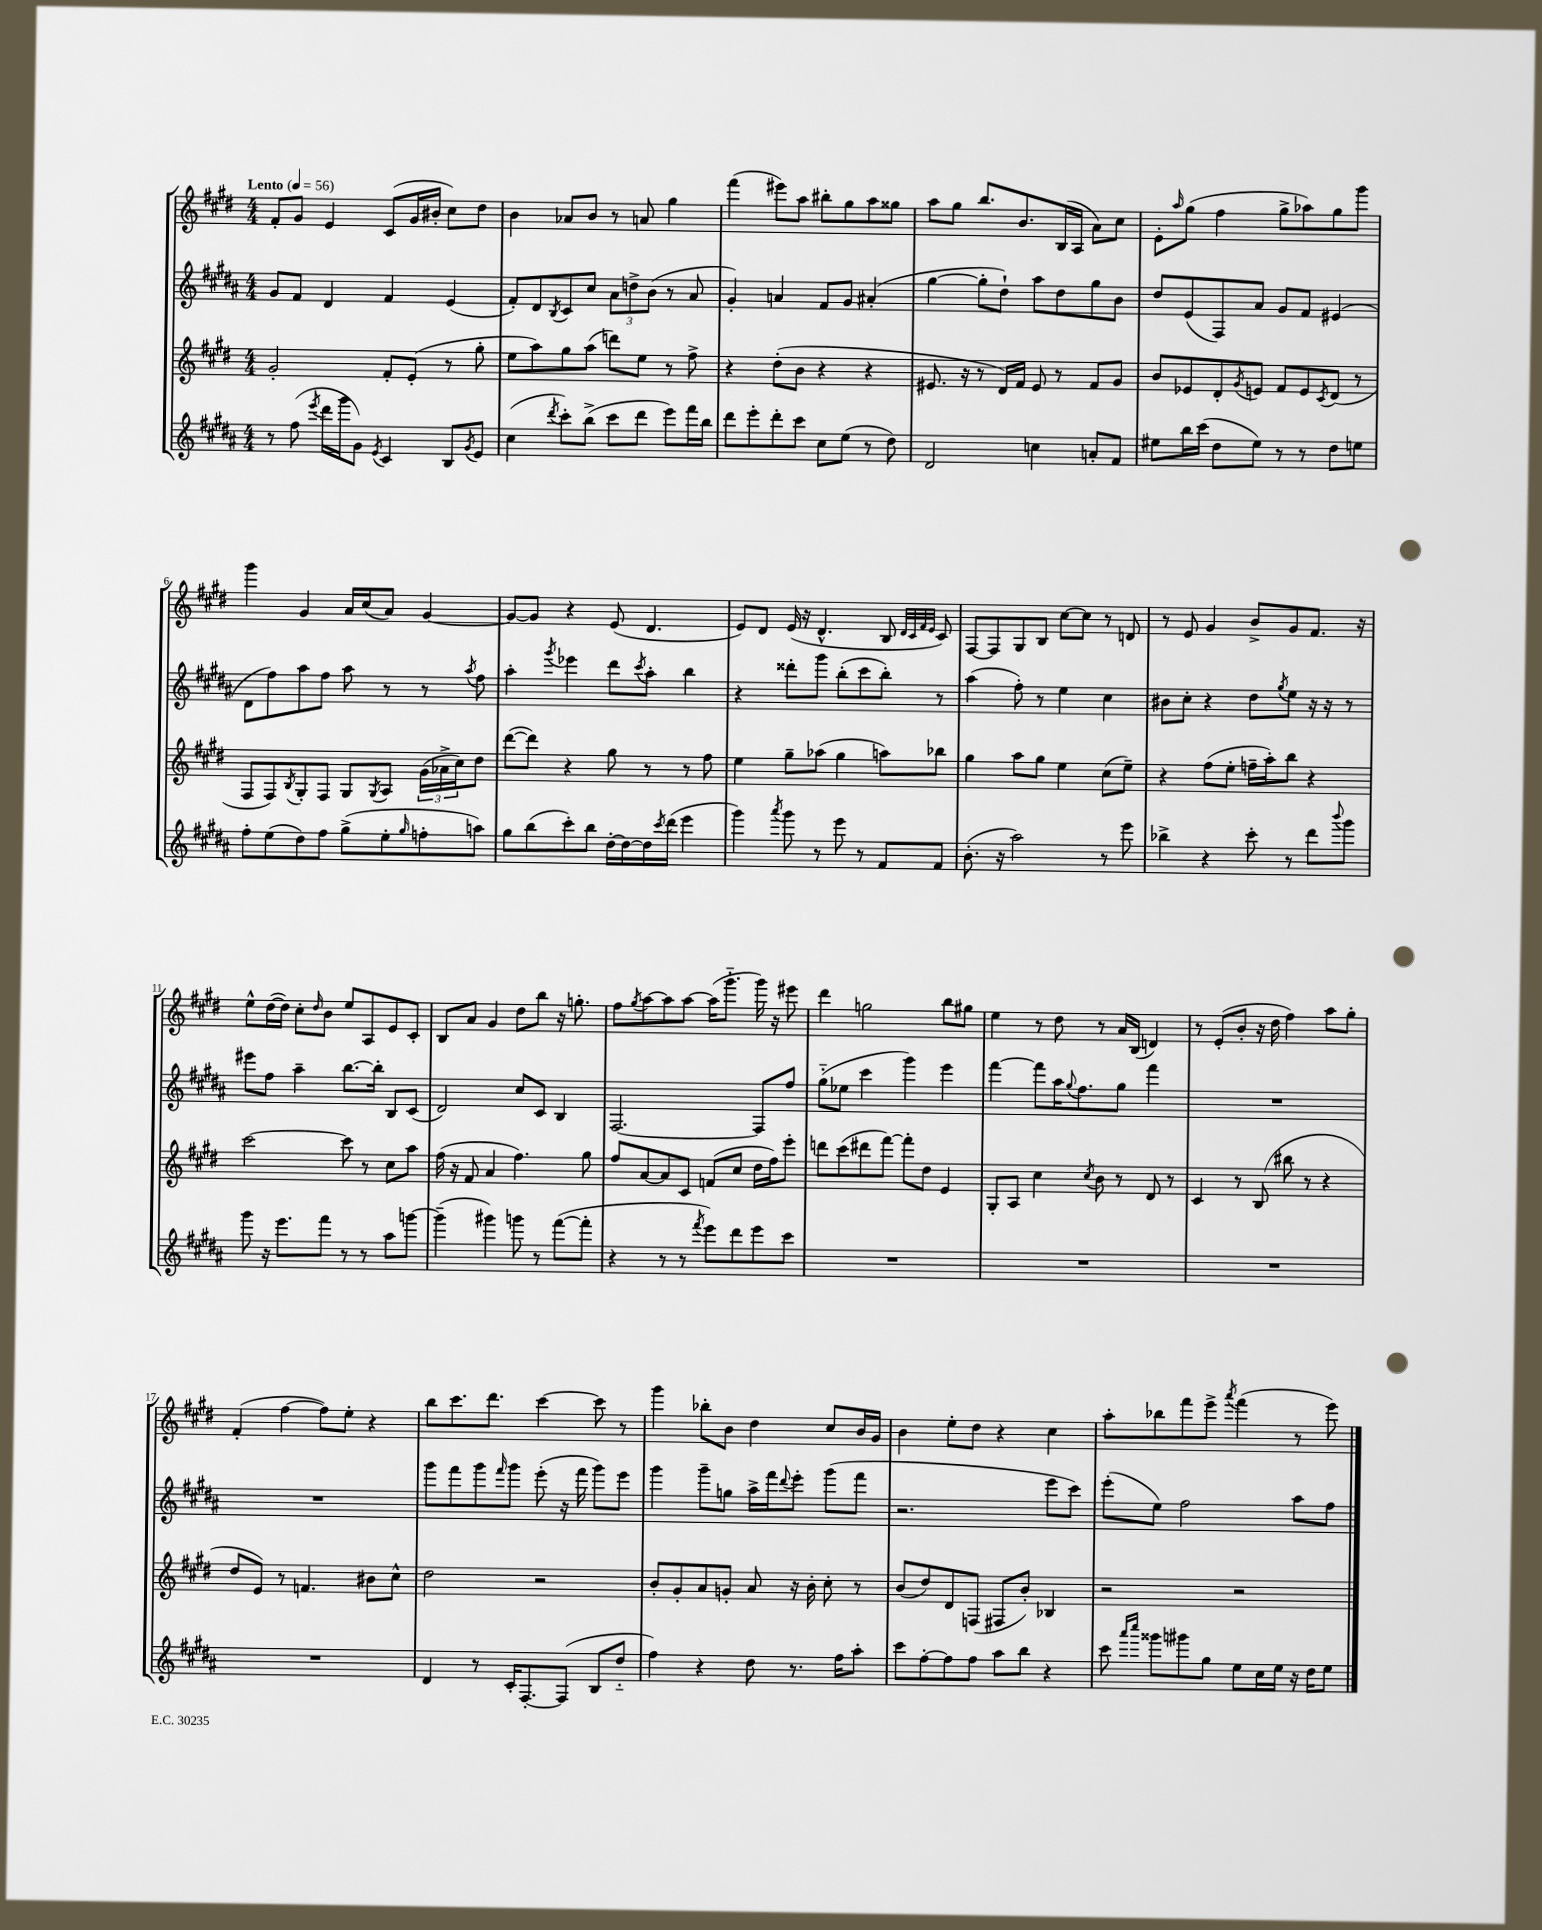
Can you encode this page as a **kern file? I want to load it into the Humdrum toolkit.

**kern	**kern	**kern	**kern
*part4	*part3	*part2	*part1
*staff4	*staff3	*staff2	*staff1
*clefG2	*clefG2	*clefG2	*clefG2
*k[f#c#g#d#a#]	*k[f#c#g#d#]	*k[f#c#g#d#a#]	*k[f#c#g#d#]
*M4/4	*M4/4	*M4/4	*M4/4
*MM56	*MM56	*MM56	*MM56
=1	=1	=1	=1
!	!	!	!LO:TX:a:B:t=Lento
8r	2g#'/	8g#/L	8f#'/L
(8ff#\	.	8f#/J	8g#/J
8qeee/	.	.	.
16ddd#\LL	.	4d#/	4e/
16ggg#\J	.	.	.
8g#\J)	.	.	.
8qe/	.	.	.
4c#/	8f#'/L	4f#/	(8c#/L
.	(8e'/J	.	16g#/L
.	.	.	16b#X'/JJ
8B/L	8r	(4e/	8cc#\L)
8qg#/	.	.	.
8e/J	8gg#'\	.	8dd#\J
=2	=2	=2	=2
(4cc#\	8ee\L	8f#'/L)	4b\
.	8aa\)	8d#/	.
8qddd#/	.	8qB/	.
8ccc#'\L)	8gg#\	8c#/	8a-X/L
(8bb^\J	(8aa\J	8cc#/J	8b/J
8ccc#\L	8dddn\L)	12a#\L	8r
.	.	12ddn^\	.
8ddd#\J	8ee\J	.	8an/
.	.	(12b\J	.
8eee\L)	8r	8r	4gg#\
16fff#\L	8ff#^\	8a#/	.
16bb\JJ	.	.	.
=3	=3	=3	=3
8ddd#\L	4r	4g#'/)	(4fff#\
8eee'\	.	.	.
8ddd#'\	(8dd#'\L	4an/	8eee#X\L)
8ccc#\J	8b\J	.	8aa\J
8cc#\L	4r	8f#/L	8bb#X'\L
(8ee\J	.	8g#/J	8gg#\
8r	4r	(4a#X'/	8aa\
8dd#\)	.	.	8gg##X\J
=4	=4	=4	=4
2d#/	8.e#X/	[4gg#\	8aa\L
.	.	.	8gg#\J
.	16r	.	.
.	8r	8gg#'\L]	8.bb/L
.	16d#/LL)	8dd#`\J)	.
.	16f#/JJ	.	8.b/
4ccn\	8e#/	8aa#\L	.
.	8r	8dd#\	(16B/L
.	.	.	16A/JJ
8an'/L	8f#/L	8gg#\	8a\L)
8f#/J	8g#/J	8b\J	8cc#\J
=5	=5	=5	=5
8ee#X\L	8b/L	8dd#/L	8e'\L
.	.	.	16qqaa/
16bb\L	8e-X/	(8e/	(8gg#\J
(16ccc#\JJ	.	.	.
8dd#\L	8d#'/	8F#/)	4ff#\
.	8qg#/	.	.
8ee#\J)	8en/J	8a#/J	.
8r	8f#/L	8g#/L	8gg#^\L
8r	8e/	8f#/J	8aa-X\)
.	8qc#/	.	.
8dd#\L	(8d#/J	(4e#X/	8gg#\
8een\J	8r	.	8ggg#\J
!!LO:LB:g=z
=6	=6	=6	=6
8ff#'\L	8F#/L	8d#\L	4ggg#\
(8ee\	8F#/)	8ff#\)	.
.	8qB/	.	.
8dd#\)	8G#'/	8aa#\	4g#/
8ff#\J	8F#/J	8ff#\J	.
(8gg#^\L	8G#/L	8aa#\	16a/LL
.	.	.	(16cc#/J
.	8qG#/	.	.
8ee'\	8A/J	8r	8a/J)
16qqgg#/	.	.	.
8ffn'\	(24g#\LL	8r	[4g#/
.	24a-X^\	.	.
.	24cc#\J)	.	.
.	.	8qaa#/	.
8aan\J)	8dd#\J	8ff#\	.
=7	=7	=7	=7
8gg#\L	([8ddd#\L	4aa#'\	8g#/L_
(8bb\	8ddd#\J])	.	8g#/J]
.	.	8qggg#/	.
8ccc#'\)	4r	4eee-X\	4r
8bb\J	.	.	.
[16dd#'\LL	8gg#\	8ddd#\L	(8e/
16dd#\_	.	.	.
.	.	8qccc#/	.
16dd#\]	8r	8aa#'\J	4.d#/
8qccc#/	.	.	.
(16ddd#\JJ	.	.	.
4eee\	8r	4bb\	.
.	8ff#\	.	.
=8	=8	=8	=8
4ggg#\)	4ee\	4r	8e/L)
.	.	.	8d#/J
8qaaa#/	.	.	.
8ggg#\	8gg#~\L	8ddd##X'\L	(16e/
.	.	.	16r
8r	(8aa-X\J	8ggg#\J	4.d#^^/
8eee\	4gg#\	(8bb'\L	.
8r	.	8ccc#\	.
8f#/L	8aan\L)	8bb'\J)	8B/
.	.	.	32qqd#/LLL
.	.	.	32qqc#/
.	.	.	32qqf#/
.	.	.	32qqe/JJJ
8f#/J	8bb-X\J	8r	8c#/)
=9	=9	=9	=9
(8.b'\	4gg#\	(4aa#\	[8F#/L
.	.	.	8F#/]
16r	.	.	.
2aa#\)	8aa\L	8ff#'\)	8G#/
.	8gg#\J	8r	8B/J
.	4ee\	4ee\	[8cc#\L
.	.	.	8cc#\J]
8r	(8cc#\L	4cc#\	8r
8eee\	8ee~\J)	.	8dn/
=10	=10	=10	=10
4bb-X^\	4r	8b#X\L	8r
.	.	8cc#'\J	8e/
4r	(8ff#\L	4r	4g#/
.	8ee'\J	.	.
8ccc#'\	16ffn~\LL	8dd#\L	8b^/L
.	16aa'\J)	.	.
.	.	8qgg#/	.
8r	8bb\J	8ee\J	8g#/
8ddd#\L	4r	16r	8.f#/J
.	.	16r	.
8qqbbb/	.	.	.
8ggg#\J	.	8r	.
.	.	.	16r
!!LO:LB:g=z
=11	=11	=11	=11
8ggg#\	[2ccc#\	8eee#X\L	8ee^^\L
16r	.	8ff#\J	([16dd#\L
8.eee\L	.	.	16dd#\JJ])
.	.	4aa#~\	8cc#'\L
.	.	.	16qqdd#/
8fff#\J	.	.	8b\J
8r	8ccc#\]	[8.bb\L	8ee/L
8r	8r	.	8A/
.	.	16bb'\Jk]	.
8aa#\L	8cc#\L	8B/L	8e/
[8gggn\J	8aa\J	(8c#/J	8c#'/J
=12	=12	=12	=12
(4ggg~\]	(16ff#\	2d#/)	8B/L
.	16r	.	.
.	8f#/	.	8a/J
4ggg#X\)	4a/	.	4g#/
8gggn\	4.ff#\)	8cc#/L	8dd#\L
8r	.	8c#/J	8bb\J
([8fff#\L	.	4B/	16r
.	.	.	8.ggn'\
8fff#'\J]	8gg#\	.	.
=13	=13	=13	=13
4r	8ff#/L	[2.F#/	8ff#\L
.	.	.	8qgg#/
.	[8a/	.	[8aa\
8r	8a/]	.	8aa\]
8r	8c#/J	.	[8aa\J
8qfff#/	.	.	.
8eee\L)	(8fn/L	.	(16aa\KL]
.	.	.	8.ggg#\J
8ddd#\	8cc#/J	.	.
8eee\	16dd#\LL	8F#/L]	16ggg#\)
.	16ff#\J)	.	16r
8ccc#\J	8eee'\J	8ff#/J	8eee#X\
=14	=14	=14	=14
1r	8dddn\L	(8gg#\L	4ddd#\
.	(8ccc#\	8ee-X\J	.
.	8ddd#X\	4ccc#\	2ggn\
.	[8fff#\J)	.	.
.	8fff#'\L]	4ggg#\)	.
.	8dd#\J	.	.
.	4e/	4eee\	8bb\L
.	.	.	8gg#X\J
=15	=15	=15	=15
1r	8G#'/L	[4fff#\	4ee\
.	8A/J	.	.
.	4cc#\	8fff#\L]	8r
.	.	16aa#\K	8dd#\
.	.	8qqgg#/	.
.	.	8.ff#\	.
.	8qcc#/	.	.
.	8b\	.	8r
.	8r	8gg#\J	16a/LL
.	.	.	(16B/JJ
.	8d#/	4fff#\	4dn/)
.	8r	.	.
=16	=16	=16	=16
1r	4c#/	1r	8r
.	.	.	(8e'/L
.	8r	.	8b'/J
.	(8B/	.	16r
.	.	.	16dd#\
.	8bb#X\	.	4ff#\)
.	8r	.	.
.	4r	.	8aa\L
.	.	.	8gg#'\J
!!LO:LB:g=z
=17	=17	=17	=17
1r	8dd#/L	1r	(4f#'/
.	8e/J)	.	.
.	8r	.	[4ff#\
.	4.fn/	.	.
.	.	.	8ff#\L])
.	.	.	8ee'\J
.	8b#X\L	.	4r
.	8cc#^^\J	.	.
=18	=18	=18	=18
4d#/	2dd#\	8ggg#\L	8bb\L
.	.	8fff#\	8.ccc#\
8r	.	8ggg#\	.
.	.	.	8.ddd#\J
.	.	16qqfff#/	.
16c#'/KL	.	8ggg#\J	.
[8.F#'/	.	.	.
.	2r	(8eee'\	[4ccc#\
(8F#/J]	.	16r	.
.	.	16fff#\	.
8B/L	.	8ggg#\L)	8ccc#\]
8dd#/J	.	8eee\J	8r
=19	=19	=19	=19
4ff#\)	8b'/L	4ggg#\	4ggg#\
.	8g#'/	.	.
4r	8a/	8ggg#~\L	8bb-X'\L
.	8gn'/J	8ggn\J	8b\J
8dd#\	8a/	16aa#^\LL	4dd#\
.	.	16fff#\J	.
.	.	8qqddd#/	.
8.r	16r	8eee'\J	.
.	16b'\	.	.
.	8cc#'\	(8ggg#\L	8cc#/L
16ff#\KL	.	.	.
8aa#'\J	8r	8fff#\J	16b/L
.	.	.	16g#/JJ
=20	=20	=20	=20
8ccc#\L	(8b/L	2.r	4b\
[8ff#'\	8dd#/)	.	.
8ff#\]	8d#/	.	8ee'\L
8ff#\J	(8Fn/J	.	8dd#\J
8aa#\L	8F#X/L	.	4r
8bb\J	8b'/J)	.	.
4r	4B-X/	8eee\L	4cc#\
.	.	8ccc#\J)	.
=21	=21	=21	=21
8ccc#\	2r	(8eee'\L	8aa'\L
16qqaaa#/LL	.	.	.
16qqcccc#/JJ	.	.	.
8ggg##X\L	.	8ee\J)	8bb-X\
8ggg#X\	.	2ff#\	8fff#\
8gg#\J	.	.	8eee^\J
.	.	.	8qaaa/
8ee\L	2r	.	(4fff#\
16cc#\L	.	.	.
16ee\JJ	.	.	.
16r	.	8aa#\L	8r
16dd#\KL	.	.	.
8ee\J	.	8ff#\J	8eee\)
==	==	==	==
*-	*-	*-	*-
